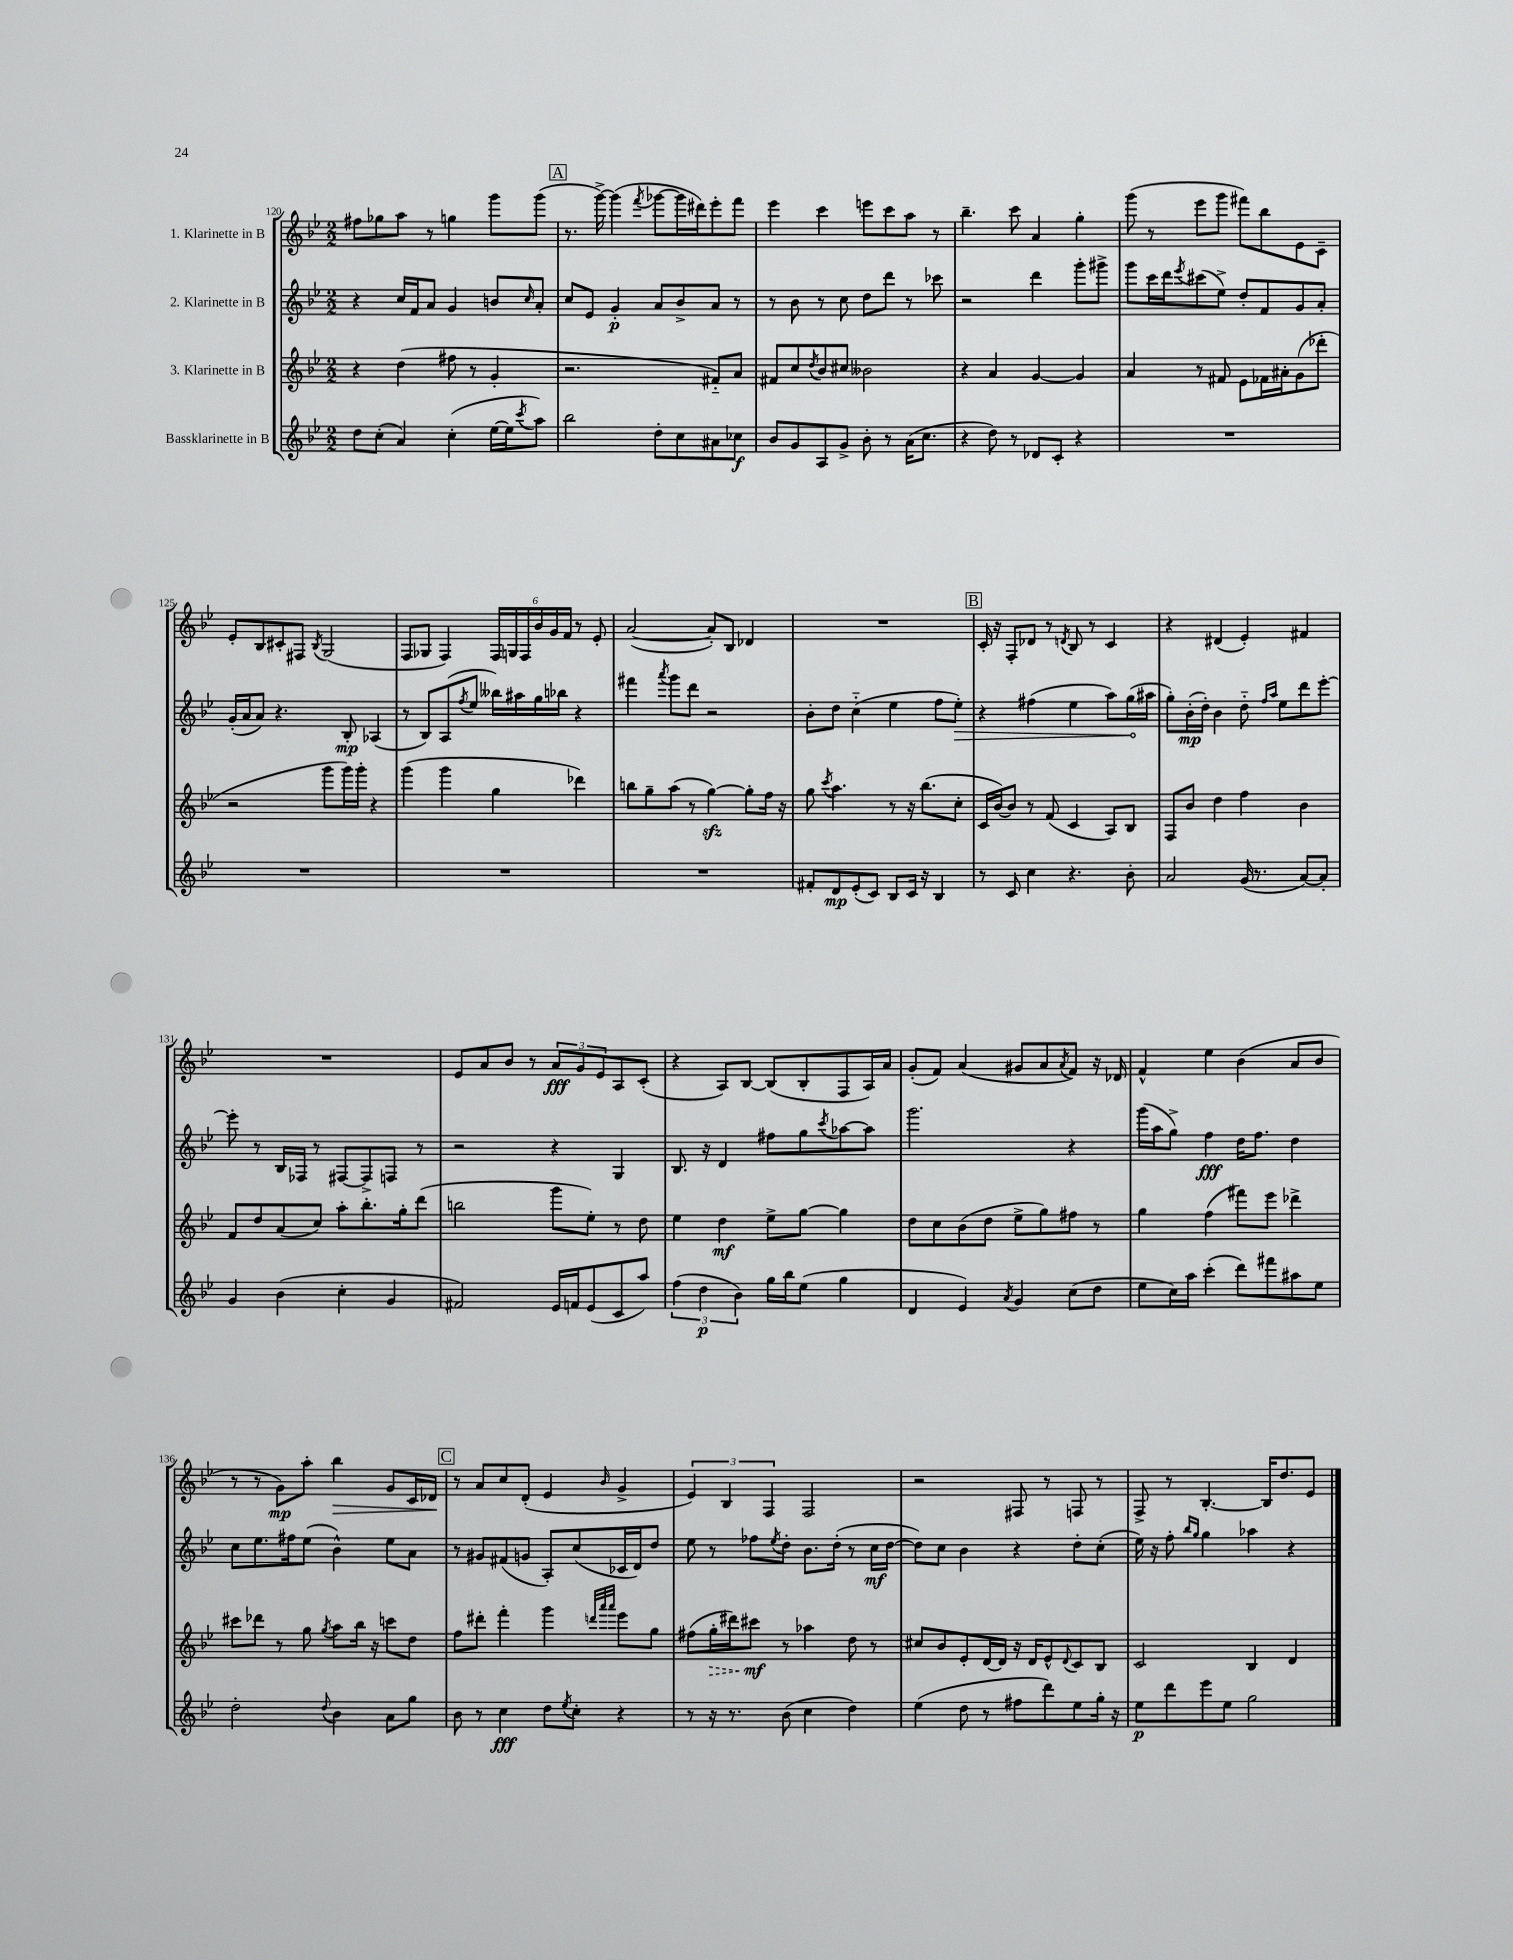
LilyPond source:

<<
\new StaffGroup <<
\new Staff = "s0" \with { instrumentName = "1. Klarinette in B" } {
    \clef treble \key bes \major \numericTimeSignature \time 2/2
    fis''8 ges''8 a''8 r8 g''4 g'''8 g'''8( |
    \mark \markup { \box "A" } r8. g'''16~->) g'''4( \acciaccatura { f'''8 } ges'''8~ ges'''16 dis'''16) ees'''8-. f'''8 |
    ees'''4 c'''4 e'''8 c'''8 a''8 r8 |
    bes''4.-- c'''8 a'4 g''4-. |
    g'''8( r8 ees'''8 g'''8 fis'''8) bes''8 ees'8 c'8-- |
    ees'8-. bes8 cis'8-. fis8 \acciaccatura { bes8 } g2( |
    f8 ges8 f4) \tuplet 6/4 { f16 g16 f16 bes'16 g'16 f'16 } r8 ees'8-. |
    a'2~( a'8-.) bes8 des'4 |
    R1 |
    \mark \markup { \box "B" } c'16-. r16 f8-. des'8 r8 \acciaccatura { d'8 } bes8 r8 c'4 |
    r4 dis'4( ees'4-.) fis'4 |
    R1 |
    ees'8 a'8 bes'8 r8 \tuplet 3/2 { a'8\fff g'8 ees'8 } a8 c'8-.( |
    r4 a8) bes8~ bes8( bes8-. f8 a16) a'16 |
    g'8-.( f'8) a'4( gis'8 a'8 \acciaccatura { a'8 } f'8) r16 des'16 |
    f'4-^ ees''4 bes'4( a'8 bes'8 |
    r8 r8 g'8\mp) a''8-. bes''4\> g'8 c'16 des'16\! |
    \mark \markup { \box "C" } r8 a'8 c''8 d'8-.( ees'4 \grace { bes'16 } g'4-> |
    \tuplet 3/2 { ees'4) bes4 f4 } f2 |
    r2 fis8 r8 f8 r8 |
    f8-> r8 bes4.~-. bes16 d''8. ees'8 \bar "|." |
}
\new Staff = "s1" \with { instrumentName = "2. Klarinette in B" } {
    \clef treble \key bes \major \numericTimeSignature \time 2/2
    r4 c''16 f'16 a'8 g'4 b'8 \grace { c''16 } a'8-. |
    \mark \markup { \box "A" } c''8 ees'8 g'4-.\p a'8 bes'8-> a'8 r8 |
    r8 bes'8 r8 c''8 d''8 d'''8 r8 ces'''8 |
    r2 d'''4 g'''8-. gis'''8-> |
    g'''8 c'''16 d'''16 \acciaccatura { ees'''8 } cis'''8( ees''8->) d''8-. f'8 g'8 a'8-. |
    g'16-.( a'16 a'8) r4. bes8-.\mp aes4( |
    r8 bes8) a8( \acciaccatura { f''8 } ees''8 beses''16) ais''16 g''16 bes''16 r4 |
    fis'''4 \acciaccatura { a'''8 } g'''8 d'''8 r2 |
    bes'8-. d''8 c''4-_( ees''4 f''8 \once \override Hairpin.circled-tip = ##t ees''8-.\>) |
    \mark \markup { \box "B" } r4 fis''4( ees''4 a''8) g''16\!( ais''16 |
    g''8-.) bes'16-.\mp( d''16-.) bes'4 d''8-_ \grace { f''16 a''16 } ees''8 d'''8 ees'''8~-. |
    ees'''8-. r8 bes16 fes16 r8 fis8~ fis8-> f8 r8 |
    r2 r4 g4 |
    bes8. r16 d'4 fis''8 g''8 \acciaccatura { c'''8 } aes''8~ aes''8 |
    g'''2. r4 |
    g'''16( a''16 g''8->) f''4\fff d''16 f''8. d''4 |
    c''8 ees''8. fis''16 ees''8( bes'4-^) ees''8 a'8 |
    \mark \markup { \box "C" } r8 gis'8 fis'8( g'8 a8-.) c''8( ces'16 d'16) d''8 |
    ees''8 r8 fes''8 \acciaccatura { ees''8 } d''8-. bes'8. d''16-.( r8 c''16\mf d''16~ |
    d''8) c''8 bes'4 r4 d''8-. c''8-.( |
    ees''16) r16 f''8-. \grace { bes''16 g''16 } g''4 aes''4 r4 \bar "|." |
}
\new Staff = "s2" \with { instrumentName = "3. Klarinette in B" } {
    \clef treble \key bes \major \numericTimeSignature \time 2/2
    r4 d''4( fis''8 r8 g'4-. |
    \mark \markup { \box "A" } r2. fis'8-_) a'8 |
    fis'8 c''8 \acciaccatura { d''8 } bes'8 cis''8 beses'2 |
    r4 a'4 g'4~ g'4 |
    a'4 r8 fis'8 ees'8 fes'16 ais'16-. g'8( des'''8-. |
    r2 g'''8 g'''16) g'''16-. r4 |
    g'''4( g'''4 g''4 des'''4) |
    b''8 g''8-- a''8( r8 g''4~\sfz) g''8-. f''16 r16 |
    g''8 \acciaccatura { c'''8 } a''4. r8 r16 bes''8.( c''8-. |
    \mark \markup { \box "B" } c'16 bes'16~) bes'8 r8 f'8( c'4 a8) bes8 |
    f8 bes'8 d''4 f''4 bes'4 |
    f'8 d''8 a'8( c''8) a''8-. bes''8.-. g''16-. d'''8( |
    b''2 g'''8 ees''8-.) r8 d''8 |
    ees''4 d''4\mf ees''8-> g''8~ g''4 |
    d''8 c''8 bes'8( d''8 ees''8-> g''8) fis''8 r8 |
    g''4 f''4( fis'''8) ees'''8 des'''4-> |
    cis'''8 des'''8 r8 g''8 \acciaccatura { g''8 } a''8 bes''16 r16 c'''8 d''8 |
    \mark \markup { \box "C" } f''8 dis'''8-. f'''4-. g'''4 \grace { d'''32 a'''32 a'''32 } ees'''8 g''8 |
    fis''8( \once \override Hairpin.style = #'dashed-line g''16-.\> dis'''16) cis'''8\mf\! r8 aes''4 d''8 r8 |
    cis''8 bes'8 ees'8-. d'16~ d'16 r16 d'16 ees'8-^ \appoggiatura { d'8 } c'8 bes8 |
    c'2 bes4 d'4 \bar "|." |
}
\new Staff = "s3" \with { instrumentName = "Bassklarinette in B" } {
    \clef treble \key bes \major \numericTimeSignature \time 2/2
    d''8 c''8-.( a'4) c''4-.( ees''16~ ees''16 \acciaccatura { c'''8 } a''8) |
    \mark \markup { \box "A" } bes''2 d''8-. c''8 ais'8 ces''8\f |
    bes'8 g'8 a8 g'8-> bes'8-. r8 a'16( c''8. |
    r4 d''8) r8 des'8 c'8-. r4 |
    R1 |
    R1 |
    R1 |
    R1 |
    fis'8-. d'8\mp ees'8-.( c'8) bes8 c'16 r16 bes4 |
    \mark \markup { \box "B" } r8 c'8 c''4 r4. bes'8-. |
    a'2 g'16( r8. a'8~) a'8-. |
    g'4 bes'4( c''4-. g'4 |
    fis'2) ees'16 f'16 ees'8( c'8 a''8) |
    \tuplet 3/2 { f''4( d''4\p bes'4) } g''16 bes''16 ees''8( g''4 |
    d'4 ees'4) \acciaccatura { a'8 } g'4 c''8( d''8 |
    ees''8 c''16) a''16 c'''4-.( d'''8) fis'''8 ais''8 ees''8 |
    d''2-. \appoggiatura { d''8 } bes'4 a'8 g''8 |
    \mark \markup { \box "C" } bes'8 r8 c''4\fff d''8 \acciaccatura { ees''8 } c''8-. r4 |
    r8 r16 r8. bes'8( c''4 d''4) |
    ees''4( d''8 r8 fis''8 d'''8) ees''8 g''16-. r16 |
    ees''8\p d'''8 ees'''8 ees''8 g''2 \bar "|." |
}
>>
>>
\layout { \context { \Score currentBarNumber = #120 } }
